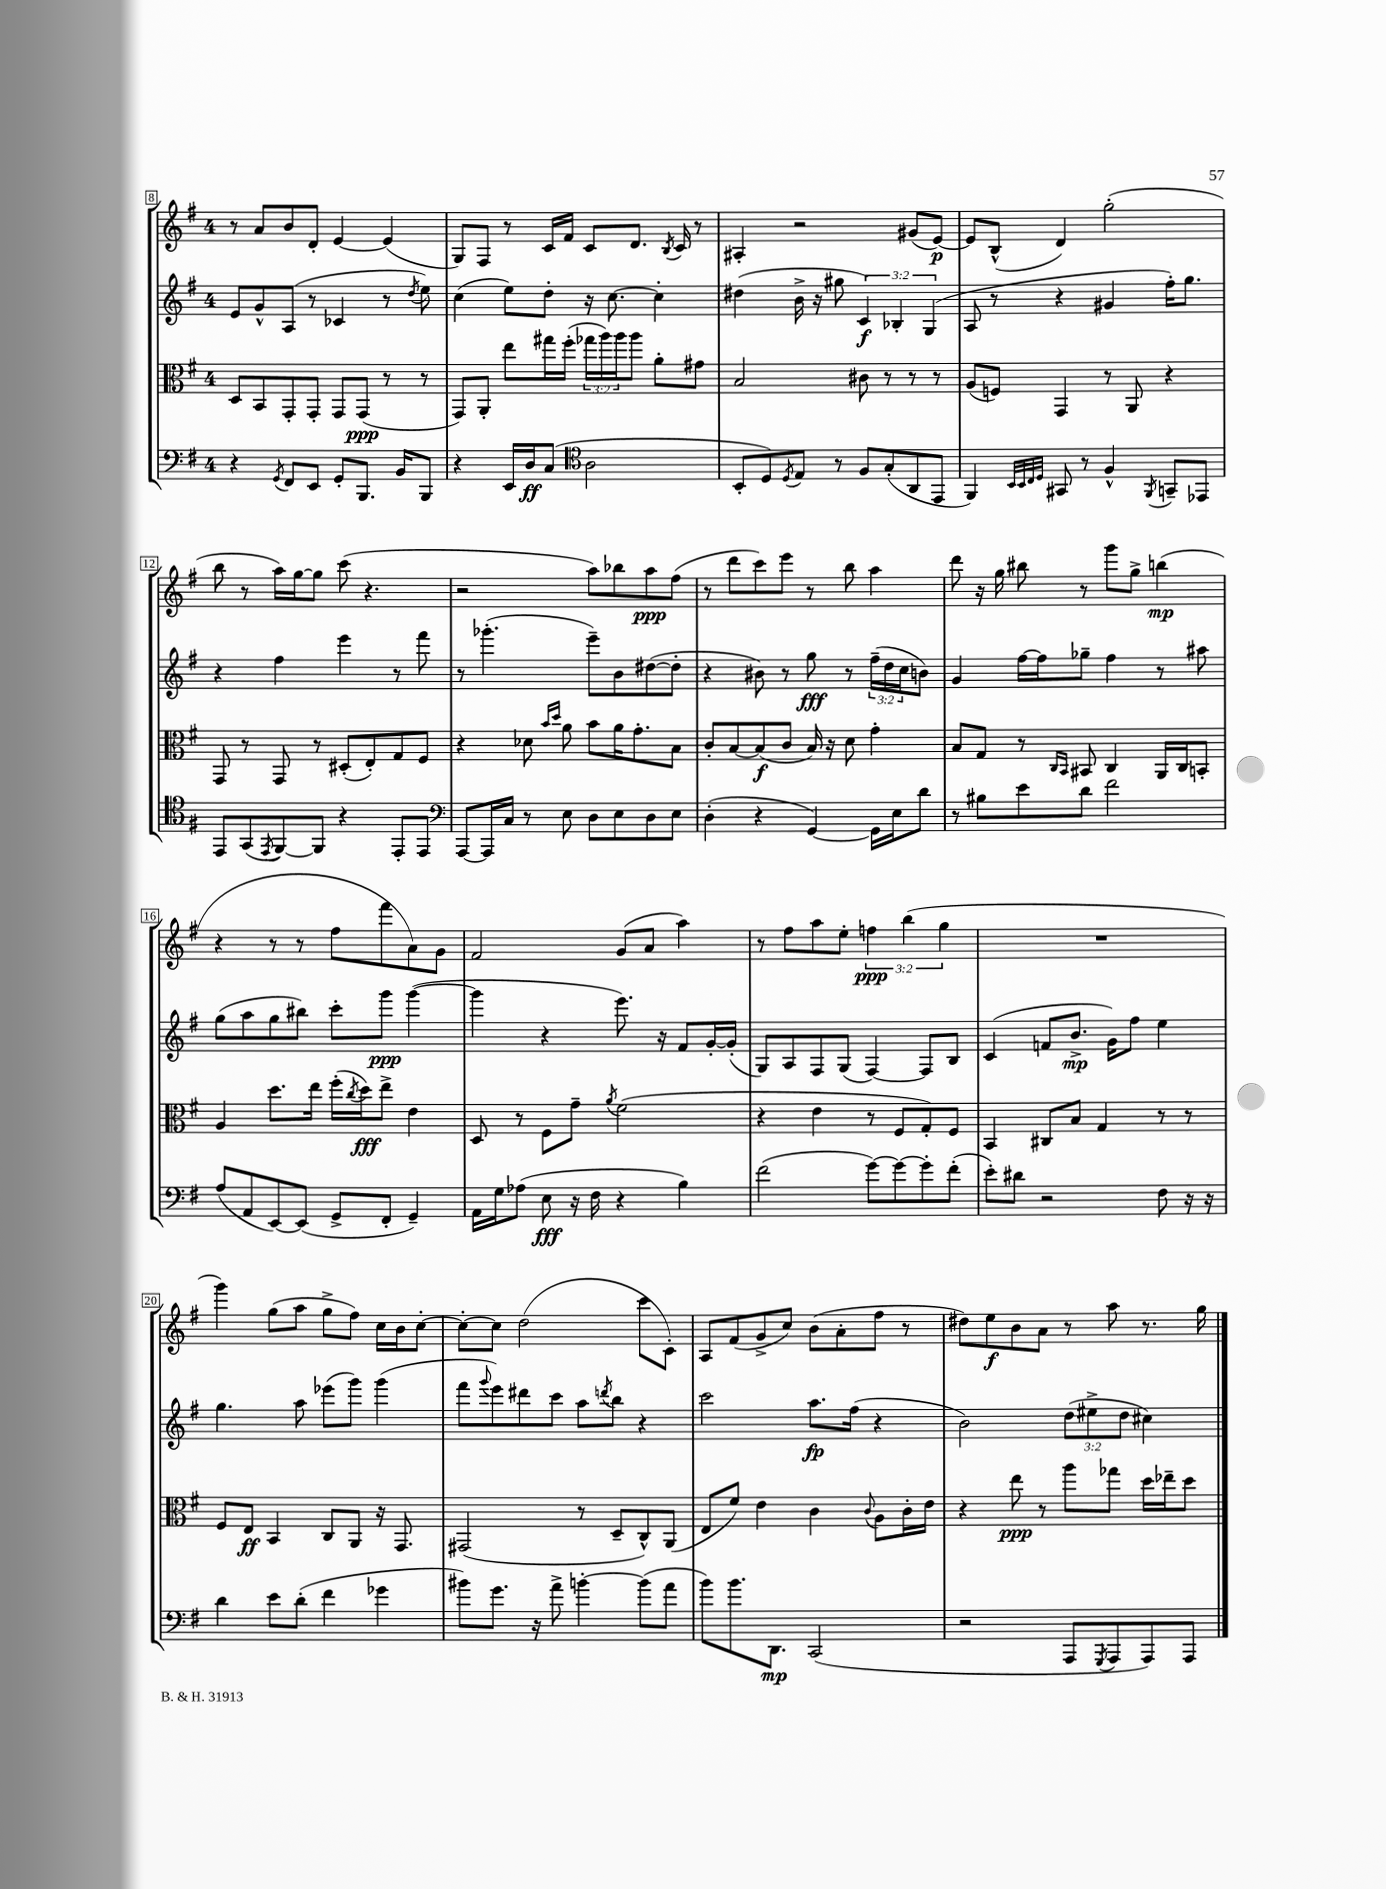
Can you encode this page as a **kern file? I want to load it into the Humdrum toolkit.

**kern	**dynam	**kern	**dynam	**kern	**dynam	**kern	**dynam
*part4	*part4	*part3	*part3	*part2	*part2	*part1	*part1
*staff4	*staff4	*staff3	*staff3	*staff2	*staff2	*staff1	*staff1
*clefF4	*	*clefC3	*	*clefG2	*	*clefG2	*
*k[f#]	*	*k[f#]	*	*k[f#]	*	*k[f#]	*
*M4/4	*	*M4/4	*	*M4/4	*	*M4/4	*
=8	=8	=8	=8	=8	=8	=8	=8
4r	.	8D/L	.	8e/L	.	8r	.
.	.	8BB/	.	8g^^/	.	8a/L	.
8qGG/	.	.	.	.	.	.	.
8FF#/L	.	8GG'/	.	(8A/J	.	8b/	.
8EE/J	.	8GG'/J	.	8r	.	8d'/J	.
8GG'/L	.	8GG/L	.	4c-X/	.	[4e/	.
8.BBB/J	.	(8GG/J	ppp	.	.	.	.
.	.	8r	.	8r	.	(4e/]	.
16BB/KL	.	.	.	.	.	.	.
.	.	.	.	8qdd/	.	.	.
8BBB/J	.	8r	.	8ee\)	.	.	.
=9	=9	=9	=9	=9	=9	=9	=9
4r	.	8GG/L)	.	(4cc\	.	8G/L)	.
.	.	8AA'/J	.	.	.	8F#/J	.
16EE/LL	.	8ee\L	.	8ee\L)	.	8r	.
16D/J	ff	.	.	.	.	.	.
(8C/J	.	16gg#X\L	.	8dd'\J	.	16c/LL	.
.	.	(16ff#'\JJ	.	.	.	16f#/JJ	.
*clefC4	*	*	*	*	*	*	*
2A\	.	24gg-X\LL	.	16r	.	8c/L	.
.	.	24aa\)	.	.	.	.	.
.	.	.	.	[8.cc\	.	.	.
.	.	24aa\J	.	.	.	.	.
.	.	8aa\J	.	.	.	8.d/J	.
.	.	8a'\L	.	4cc'\]	.	.	.
.	.	.	.	.	.	8qB/	.
.	.	.	.	.	.	16c/	.
.	.	8g#X\J	.	.	.	8r	.
=10	=10	=10	=10	=10	=10	=10	=10
8BB'/L	.	2B/	.	(4dd#X\	.	4A#X'/	.
8D/)	.	.	.	.	.	.	.
8qD/	.	.	.	.	.	.	.
8E/J	.	.	.	16b^\	.	2r	.
.	.	.	.	16r	.	.	.
8r	.	.	.	8gg#X\	.	.	.
8F#/L	.	8c#X\	.	6c/)	f	.	.
(8G'/	.	8r	.	.	.	.	.
.	.	.	.	6B-X'/	.	.	.
8AA/	.	8r	.	.	.	(8g#X/L	.
.	.	.	.	(6G/	.	.	.
8EE/J	.	8r	.	.	.	[8e/J)	p
=11	=11	=11	=11	=11	=11	=11	=11
4FF#/)	.	(8A/L	.	8A/	.	8e/L]	.
.	.	8Fn/J)	.	8r	.	(8B^^/J	.
32qqBB/LLL	.	.	.	.	.	.	.
32qqBB/	.	.	.	.	.	.	.
32qqC/	.	.	.	.	.	.	.
32qqD/JJJ	.	.	.	.	.	.	.
8GG#X/	.	4GG/	.	4r	.	4d/)	.
8r	.	.	.	.	.	.	.
4F#^^/	.	8r	.	4g#X/	.	(2gg'\	.
.	.	8AA/	.	.	.	.	.
8qFF#/	.	.	.	.	.	.	.
8GGn~/L	.	4r	.	16ff#'\KL)	.	.	.
.	.	.	.	8.gg\J	.	.	.
8EE-X/J	.	.	.	.	.	.	.
!!LO:LB:g=z
=12	=12	=12	=12	=12	=12	=12	=12
8EE/L	.	8GG/	.	4r	.	8bb\	.
(8GG/	.	8r	.	.	.	8r	.
8qEE/	.	.	.	.	.	.	.
[8FF#/)	.	8GG/	.	4ff#\	.	16aa\LL)	.
.	.	.	.	.	.	[16gg\J	.
8FF#/J]	.	8r	.	.	.	8gg\J]	.
4r	.	(8D#X'/L	.	4eee\	.	(8ccc\	.
.	.	8E'/)	.	.	.	4.r	.
8EE'/L	.	8G/	.	8r	.	.	.
8EE/J	.	8F#/J	.	8fff#\	.	.	.
=13	=13	=13	=13	=13	=13	=13	=13
*clefF4	*	*	*	*	*	*	*
[8AAA/L	.	4r	.	8r	.	2r	.
16AAA/L]	.	.	.	(4.ggg-X'\	.	.	.
16C/JJ	.	.	.	.	.	.	.
8r	.	8d-X\	.	.	.	.	.
.	.	16qqb/LL	.	.	.	.	.
.	.	16qqdd/JJ	.	.	.	.	.
8E\	.	8a\	.	.	.	.	.
8D\L	.	8b\L	.	8eee~\L)	.	8aa\L)	.
8E\	.	16a\K	.	8b\	.	8bb-X\	.
.	.	8.g'\	.	.	.	.	.
8D\	.	.	.	([8dd#X\	.	8aa\	ppp
8E\J	.	8B\J	.	8dd#'\J]	.	(8ff#\J	.
=14	=14	=14	=14	=14	=14	=14	=14
(4D'\	.	8c'/L	.	4r	.	8r	.
.	.	[8B/	.	.	.	8ddd\L	.
4r	.	(8B/]	f	8b#X\)	.	8ccc\)	.
.	.	8c/J	.	8r	.	8eee\J	.
[4GG/)	.	16B/)	.	8gg\	fff	8r	.
.	.	16r	.	.	.	.	.
.	.	8d\	.	8r	.	8bb\	.
16GG\LL]	.	4g'\	.	(24ff#~\LL	.	4aa\	.
.	.	.	.	24dd\	.	.	.
16E\J	.	.	.	.	.	.	.
.	.	.	.	24cc\J	.	.	.
8d\J	.	.	.	8bn\J)	.	.	.
=15	=15	=15	=15	=15	=15	=15	=15
8r	.	8B/L	.	4g/	.	8ddd\	.
8B#X\L	.	8G/J	.	.	.	16r	.
.	.	.	.	.	.	16gg\	.
8e\	.	8r	.	[16ff#\LL	.	8bb#X\	.
.	.	.	.	16ff#\J]	.	.	.
.	.	16qqC/LL	.	.	.	.	.
.	.	16qqBB/JJ	.	.	.	.	.
8d\J	.	8BB#X/	.	8gg-X~\J	.	8r	.
2f#\	.	4C/	.	4ff#\	.	8ggg\L	.
.	.	.	.	.	.	8gg^\J	.
.	.	16AA/LL	.	8r	.	(4bbn\	mp
.	.	16C/J	.	.	.	.	.
.	.	8BBn'/J	.	8aa#X\	.	.	.
!!LO:LB:g=z
=16	=16	=16	=16	=16	=16	=16	=16
(8A/L	.	4A/	.	(8gg\L	.	4r	.
8AA/	.	.	.	8aa\	.	.	.
[8EE/)	.	8.dd\L	.	8gg\	.	8r	.
(8EE/J]	.	.	.	8bb#X\J)	.	8r	.
.	.	16ee\Jk	.	.	.	.	.
8GG^/L	.	(16ff#'\LL	.	8ccc'\L	.	8ff#\L	.
.	.	8qcc/	.	.	.	.	.
.	.	16dd\J)	fff	.	.	.	.
8FF#'/J	.	8ee^\J	.	8ggg\J	ppp	8fff#\	.
4GG~/)	.	4e\	.	([4ggg\	.	8a\)	.
.	.	.	.	.	.	8g\J	.
=17	=17	=17	=17	=17	=17	=17	=17
16AA\LL	.	8D/	.	4ggg\]	.	2f#/	.
16G\J	.	.	.	.	.	.	.
(8A-X\J	.	8r	.	.	.	.	.
8E\	fff	8F#\L	.	4r	.	.	.
16r	.	8g~\J	.	.	.	.	.
16F#\	.	.	.	.	.	.	.
.	.	8qa/	.	.	.	.	.
4r	.	(2f#\	.	8.eee\)	.	(8g/L	.
.	.	.	.	.	.	8a/J	.
.	.	.	.	16r	.	.	.
4B\)	.	.	.	8f#/L	.	4aa\)	.
.	.	.	.	[16g'/L	.	.	.
.	.	.	.	(16g'/JJ]	.	.	.
=18	=18	=18	=18	=18	=18	=18	=18
(2f#\	.	4r	.	8G/L)	.	8r	.
.	.	.	.	8A/	.	8ff#\L	.
.	.	4e\	.	8F#/	.	8aa\	.
.	.	.	.	(8G/J	.	8ee'\J	.
[8g\L)	.	8r	.	[4F#/)	.	6ffn\	ppp
8g\_	.	8F#/L	.	.	.	.	.
.	.	.	.	.	.	(6bb\	.
8g'\]	.	8G'/)	.	8F#/L]	.	.	.
.	.	.	.	.	.	6gg\	.
(8f#'\J	.	8F#/J	.	8B/J	.	.	.
=19	=19	=19	=19	=19	=19	=19	=19
8e'\L)	.	4BB/	.	(4c/	.	1r	.
8d#X\J	.	.	.	.	.	.	.
2r	.	8C#X/L	.	8fn/L	.	.	.
.	.	8B/J	.	8.b^/J	mp	.	.
.	.	4G/	.	.	.	.	.
.	.	.	.	16g\KL)	.	.	.
.	.	.	.	8ff#\J	.	.	.
8F#\	.	8r	.	4ee\	.	.	.
16r	.	8r	.	.	.	.	.
16r	.	.	.	.	.	.	.
!!LO:LB:g=z
=20	=20	=20	=20	=20	=20	=20	=20
4d\	.	8F#/L	.	4.gg\	.	4ggg\)	.
.	.	8E/J	ff	.	.	.	.
8e\L	.	4BB/	.	.	.	(8gg\L	.
(8d'\J	.	.	.	8aa\	.	8aa\J	.
4f#\	.	8C/L	.	(8eee-X\L	.	8gg^\L	.
.	.	8AA/J	.	8ggg\J)	.	8ff#\J)	.
4g-X\	.	16r	.	(4ggg\	.	16cc\LL	.
.	.	8.GG/	.	.	.	16b\J	.
.	.	.	.	.	.	[8cc'\J	.
=21	=21	=21	=21	=21	=21	=21	=21
8b#X\L)	.	(2GG#X/	.	8fff#\L	.	8cc'\L_	.
.	.	.	.	8qqggg/	.	.	.
8.g\J	.	.	.	8eee\)	.	8cc\J]	.
.	.	.	.	8ddd#X\	.	(2dd\	.
16r	.	.	.	.	.	.	.
8a^\	.	.	.	8ccc\J	.	.	.
[4bn'\	.	8r	.	8aa\L	.	.	.
.	.	.	.	8qdddn/	.	.	.
.	.	8D~/L	.	8bb\J	.	.	.
(8b\L]	.	8C^^/)	.	4r	.	8ccc\L	.
8a\J	.	(8AA/J	.	.	.	8c'\J)	.
=22	=22	=22	=22	=22	=22	=22	=22
8b\L)	.	8E/L	.	2ccc\	.	8A/L	.
8.b\	.	8f#/J)	.	.	.	(8f#/	.
.	.	4e\	.	.	.	8g^/	.
8.DD\J	mp	.	.	.	.	.	.
.	.	.	.	.	.	8cc/J)	.
(2CC/	.	4c\	.	8.aa\L	fp	(8b\L	.
.	.	.	.	.	.	8a'\	.
.	.	.	.	(16ff#\Jk	.	.	.
.	.	8qqc/	.	.	.	.	.
.	.	8A\L	.	4r	.	8ff#\J	.
.	.	16c'\L	.	.	.	8r	.
.	.	16e\JJ	.	.	.	.	.
=23	=23	=23	=23	=23	=23	=23	=23
2r	.	4r	.	2b\)	.	8dd#X\L)	.
.	.	.	.	.	.	8ee\	f
.	.	8ee\	ppp	.	.	8b\	.
.	.	8r	.	.	.	8a\J	.
8AAA/L	.	8aa\L	.	(12dd\L	.	8r	.
.	.	.	.	12ee#X^\	.	.	.
8qGGG/	.	.	.	.	.	.	.
8AAA/	.	8gg-X\J	.	.	.	8aa\	.
.	.	.	.	12dd\J	.	.	.
8AAA/)	.	16dd\LL	.	4cc#X\)	.	8.r	.
.	.	16ee-X~\J	.	.	.	.	.
8AAA/J	.	8dd\J	.	.	.	.	.
.	.	.	.	.	.	16gg\	.
==	==	==	==	==	==	==	==
*-	*-	*-	*-	*-	*-	*-	*-
